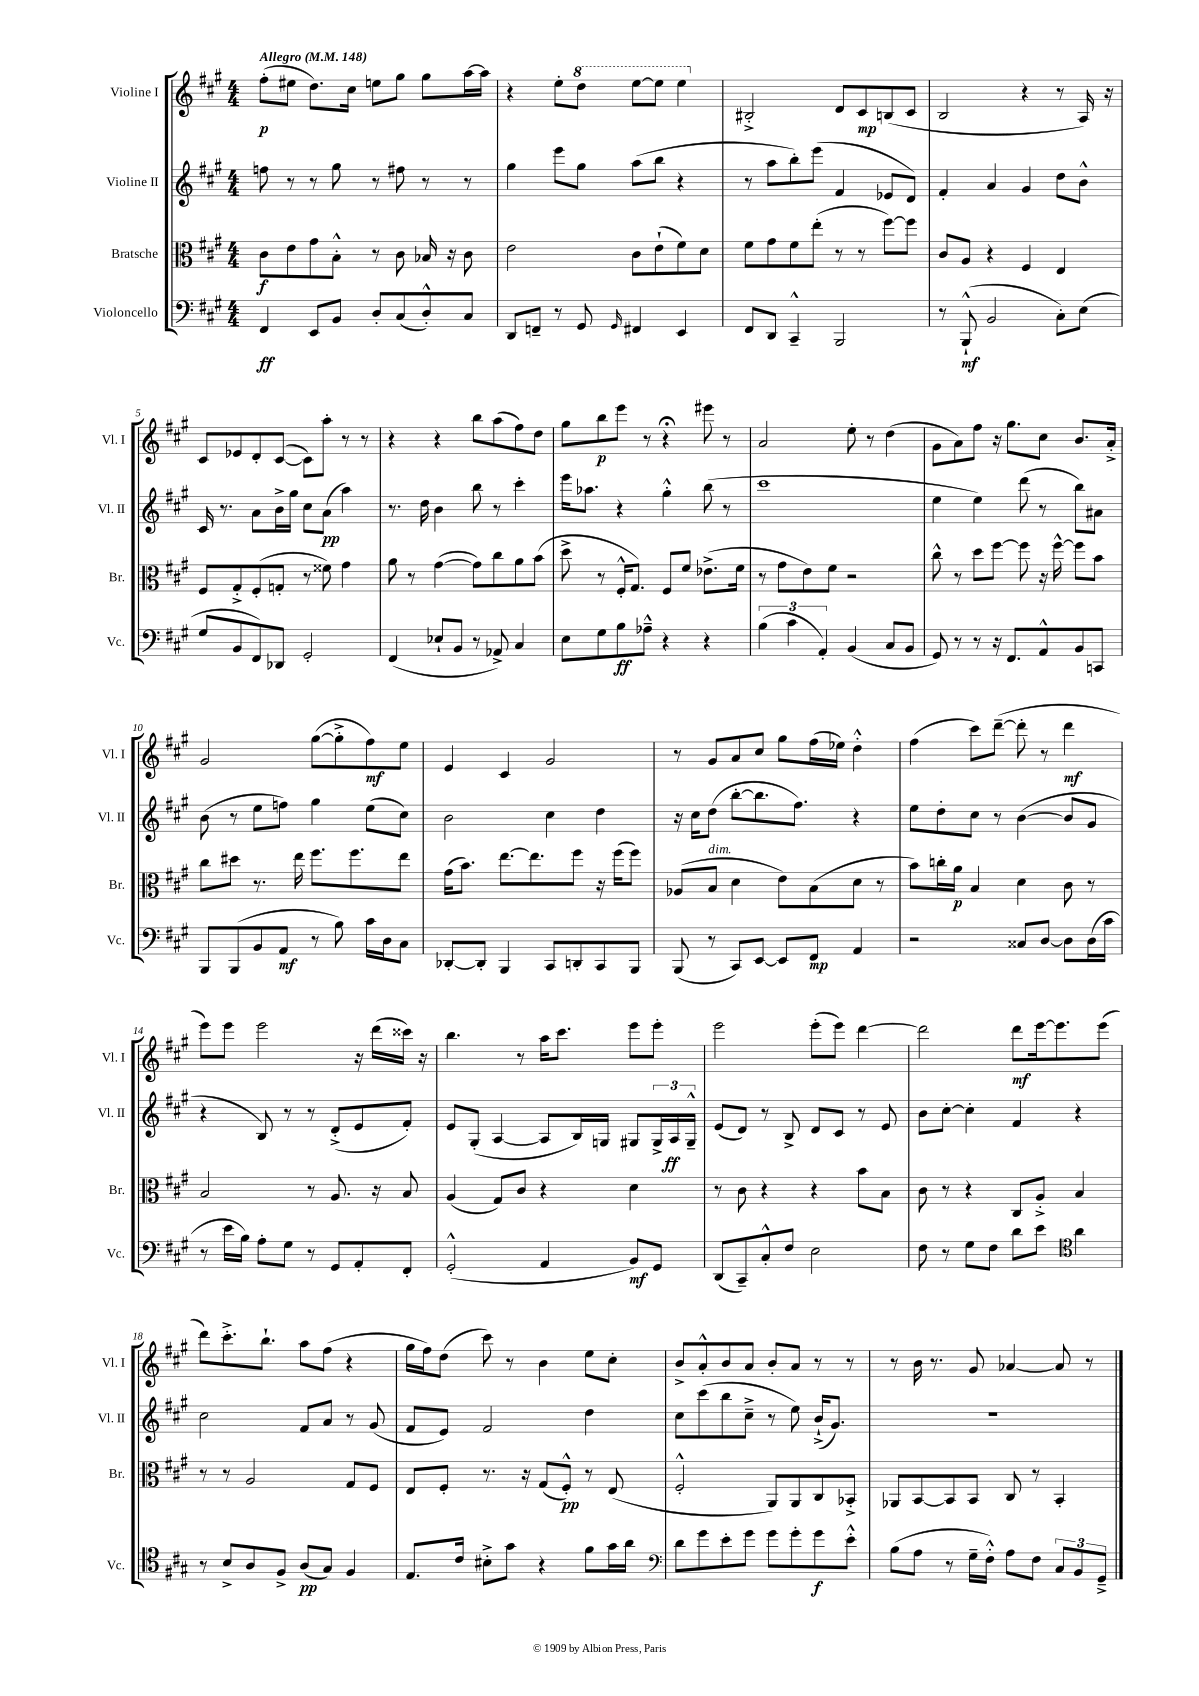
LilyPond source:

<<
\new StaffGroup <<
\new Staff = "s0" \with { instrumentName = "Violine I" shortInstrumentName = "Vl. I" } {
    \clef treble \key a \major \numericTimeSignature \time 4/4 \tempo "Allegro" 4 = 148
    fis''8-.\p( eis''8 d''8.) cis''16 e''8 gis''8 gis''8 a''16~ a''16 |
    r4 e''8-. \ottava #1 d'''8 e'''8~ e'''8 e'''4 \ottava #0 |
    bis2-.-> d'8 cis'8\mp b8( cis'8 |
    b2 r4 r8 a16) r16 |
    cis'8 ees'8 d'8-. cis'8~( cis'8) a''8-. r8 r8 |
    r4 r4 b''8 a''8( fis''8) d''8 |
    gis''8 b''8\p e'''8 r8 r4\fermata eis'''8 r8 |
    a'2 e''8-. r8 d''4( |
    gis'8 a'8) fis''8 r16 gis''8. cis''8 b'8. a'16-.-> |
    gis'2 gis''8~( gis''8-.-> fis''8\mf) e''8 |
    e'4 cis'4 gis'2 |
    r8 gis'8 a'8 cis''8 gis''8 fis''16( ees''16) d''4-.-^ |
    fis''4( cis'''8) d'''8~--( d'''8-. r8 d'''4\mf |
    e'''8) e'''8 e'''2 r16 d'''16( cisis'''16) r16 |
    b''4. r8 a''16 cis'''8. e'''8 e'''8-. |
    e'''2 e'''8-.( e'''8) d'''4~ |
    d'''2 d'''8\mf e'''16~ e'''8. e'''8( |
    d'''8) cis'''8.-.-> b''8.-! a''8 fis''8( r4 |
    gis''16 fis''16) d''8( cis'''8) r8 b'4 e''8 cis''8-. |
    b'8-> a'8-.-^ b'8 a'8 b'8-. a'8 r8 r8 |
    r8 b'16 r8. gis'8 aes'4~ aes'8 r8 \bar "|." |
}
\new Staff = "s1" \with { instrumentName = "Violine II" shortInstrumentName = "Vl. II" } {
    \clef treble \key a \major \numericTimeSignature \time 4/4
    f''8 r8 r8 gis''8 r8 fis''8 r8 r8 |
    gis''4 e'''8 gis''8 a''8( b''8 r4 |
    r8 a''8 b''8-.) e'''8( fis'4 ees'8 d'8) |
    fis'4-. a'4 gis'4 d''8 b'8-^ |
    cis'16 r8. a'8 b'16-> gis''16 cis''8 a'8\pp( a''4) |
    r8. d''16 b'4 b''8 r8 cis'''4-. |
    e'''16 aes''8. r4 gis''4-.-^ b''8( r8 |
    cis'''1 |
    e''4 e''4) d'''8( r8 b''8) ais'8 |
    b'8( r8 e''8 f''8) gis''4 e''8( cis''8) |
    b'2 cis''4 d''4 |
    r16 cis''16 d''8( b''8~-. b''8. fis''8.) r4 |
    e''8 d''8-. cis''8 r8 b'4~( b'8 gis'8 |
    r4 b8) r8 r8 d'8-.->( e'8 fis'8-.) |
    e'8 gis8-.( a4~ a8 b16) g16 gis8 \tuplet 3/2 { gis16-> a16\ff gis16---^ } |
    e'8( d'8) r8 b8-> d'8 cis'8 r8 e'8 |
    b'8 cis''8~-. cis''4-. fis'4 r4 |
    cis''2 fis'8 a'8 r8 gis'8( |
    fis'8 e'8) fis'2 d''4 |
    cis''8 cis'''8( b''8 cis''8---> r8 e''8) b'16-!->( gis'8.) |
    R1 \bar "|." |
}
\new Staff = "s2" \with { instrumentName = "Bratsche" shortInstrumentName = "Br." } {
    \clef alto \key a \major \numericTimeSignature \time 4/4
    cis'8\f e'8 gis'8 b8-.-^ r8 cis'8 bes16 r16 cis'8 |
    e'2 cis'8 e'8-!( fis'8) d'8 |
    fis'8 gis'8 fis'8 e''8-.( r8 r8 fis''8~) fis''8 |
    cis'8 a8 r4 fis4 e4 |
    fis8 gis8-.-> fis8-.( g8-. r8 fisis'8) gis'4 |
    a'8 r8 gis'4~( gis'8) cis''8 a'8 b'8( |
    d''8-> r8 fis16-.-^ gis8.) fis8 fis'8 ees'8.->( fis'16 |
    r8 gis'8 e'8) fis'8 r2 |
    cis''8-^ r8 d''8 fis''8~ fis''8 r16 fis''16~-^ fis''8 b'8 |
    cis''8 dis''8 r8. e''16 fis''8. fis''8. e''8 |
    gis'16( b'8.) e''8.~ e''8. fis''8 r16 fis''16( fis''8) |
    aes8( b8^\markup { \italic "dim." } d'4 e'8) b8( d'8 r8 |
    b'8) c''16-. a'16\p b4 d'4 cis'8 r8 |
    b2 r8 a8. r16 b8 |
    a4( gis8) cis'8 r4 d'4 |
    r8 cis'8 r4 r4 b'8 b8 |
    cis'8 r8 r4 cis8 a8-.-> b4 |
    r8 r8 a2 gis8 fis8 |
    e8 fis8-. r8. r16 gis8( fis8-.-^\pp) r8 e8( |
    fis2-.-^ a,8) a,8 cis8 bes,8-.-> |
    aes,8 b,8~ b,8 b,8 cis8 r8 b,4-. \bar "|." |
}
\new Staff = "s3" \with { instrumentName = "Violoncello" shortInstrumentName = "Vc." } {
    \clef bass \key a \major \numericTimeSignature \time 4/4
    fis,4\ff e,8 b,8 d8-. cis8( d8-.-^) cis8 |
    d,8 f,8-- r8 gis,8 \grace { gis,16 } fis,4 e,4 |
    fis,8 d,8 cis,4---^ b,,2 |
    r8 b,,8-!-^\mf( b,2 cis8-.) e8( |
    gis8 b,8 fis,8) des,8 gis,2-. |
    fis,4( ees8-! b,8 r8 aes,8->) cis4 |
    e8 gis8 b8\ff aes8---^ r4 r4 |
    \tuplet 3/2 { b4( cis'4 a,4-.) } b,4( cis8 b,8 |
    gis,8) r8 r8 r16 fis,8. a,8-^ b,8 c,8 |
    b,,8 b,,8( b,8 a,8\mf r8 b8) cis'16 d16 cis8 |
    des,8~-. des,8-. b,,4 cis,8 d,8-. cis,8 b,,8 |
    b,,8( r8 cis,8) e,8~ e,8 fis,8\mp a,4 |
    r2 cisis8 d8~ d8 d16( cis'16 |
    r8 e'16 b16) a8-. gis8 r8 gis,8 a,8-. fis,8-. |
    gis,2-.-^( a,4 b,8\mf) gis,8 |
    d,8( cis,8--) cis8-.-^ fis8 e2 |
    fis8 r8 gis8 fis8 d'8 e'8 \clef tenor a'4 |
    r8 b8-> a8 fis8-> a8\pp( gis8) fis4 |
    e8. cis'16 bis8-.-> gis'8 r4 fis'8 gis'16 a'16 |
    \clef bass d'8 gis'8 e'8-. gis'8 gis'8 gis'8-. gis'8\f e'8-.-^ |
    b8( a8 r8 gis16-- fis16-.-^) a8 fis8 \tuplet 3/2 { cis8 b,8 gis,8---> } \bar "|." |
}
>>
>>
